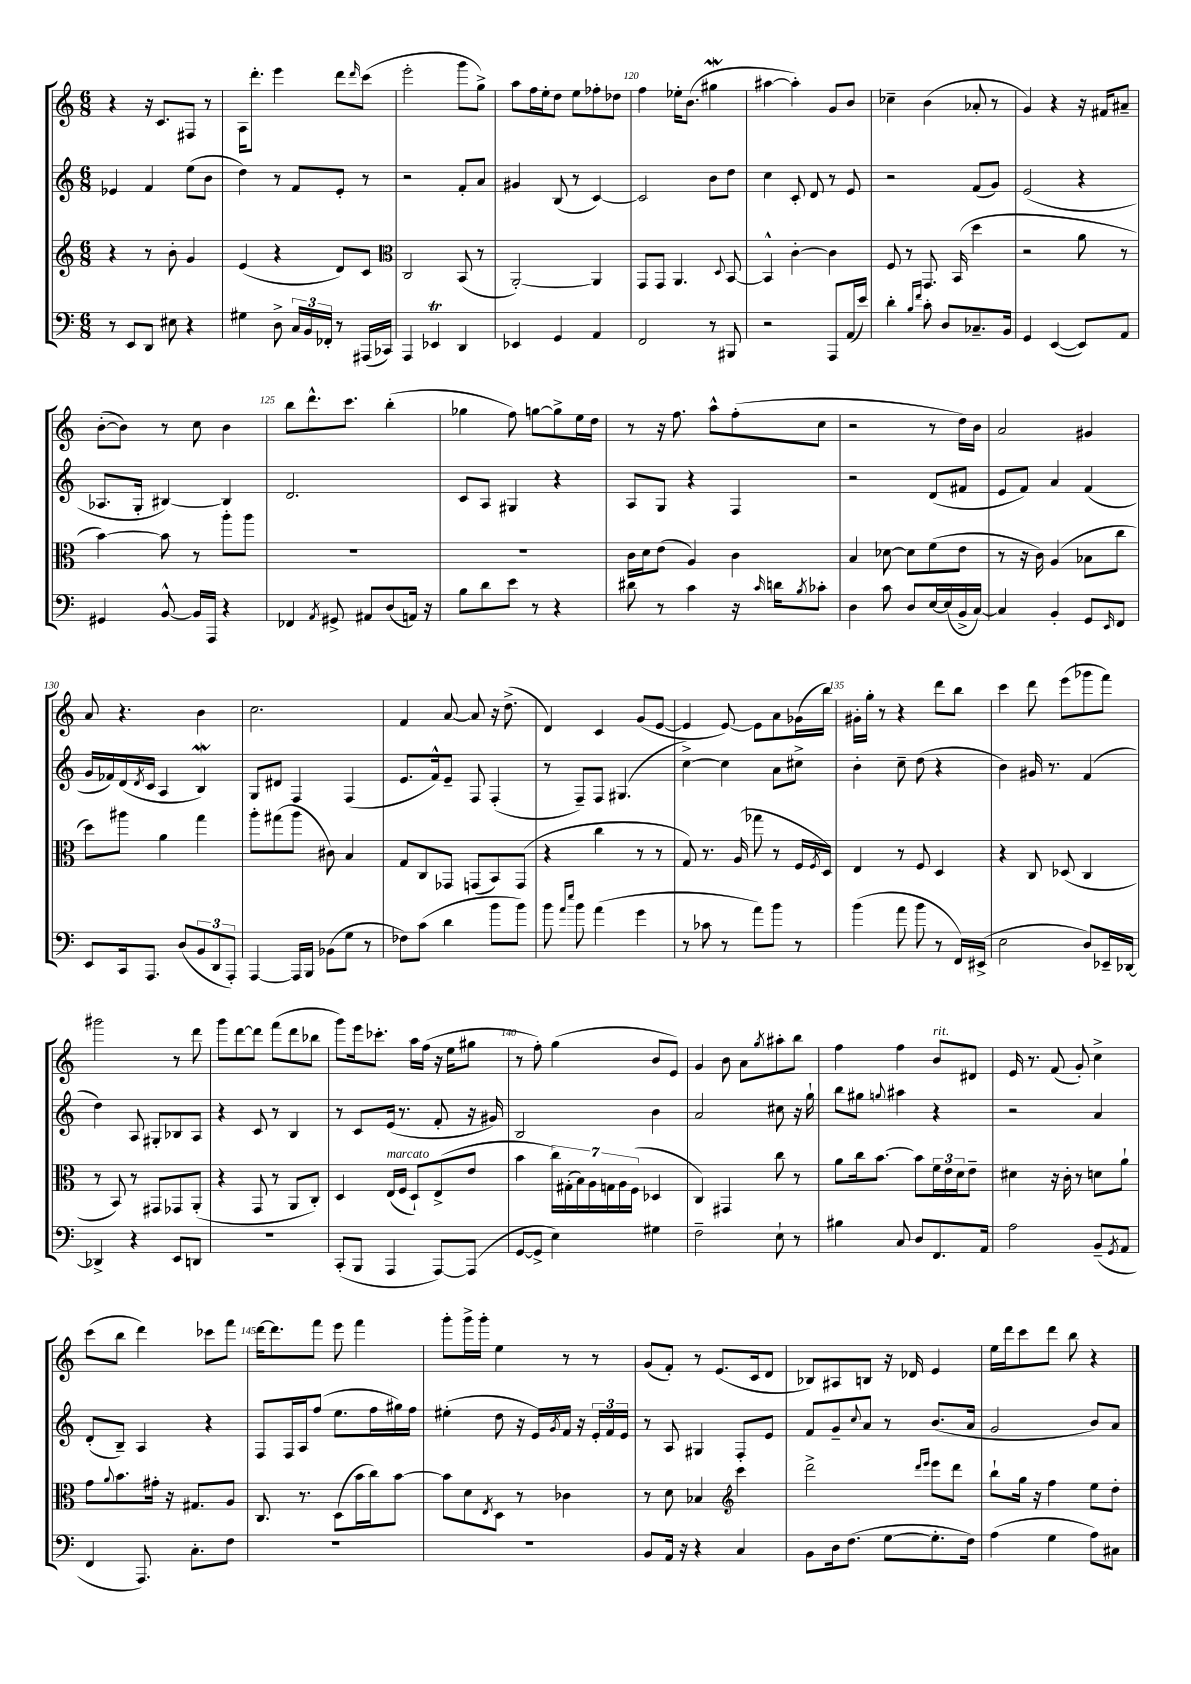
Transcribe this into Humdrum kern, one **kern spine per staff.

**kern	**kern	**kern	**kern
*staff4	*staff3	*staff2	*staff1
*clefF4	*clefG2	*clefG2	*clefG2
*k[]	*k[]	*k[]	*k[]
*M6/8	*M6/8	*M6/8	*M6/8
8r	4r	4e-	4r
8EE	.	.	.
8DD	8r	4f	16r
.	.	.	8.c
8E#	8b'	.	.
4r	4g	(8ee	8F#
.	.	8b	8r
=	=	=	=
4G#	(4e	4dd)	16A
.	.	.	8.ddd'
8D^	4r	8r	4eee
24C	.	8f	.
24BB	.	.	.
24FF-'	.	.	.
8r	8d)	8e'	8ddd
.	.	.	16qqddd
(16AAA#	8c	8r	(8ccc
16CC-)	.	.	.
=	=	=	=
*	*clefC3	*	*
4AAA	2C	2r	2eee'
4EE-	.	.	.
4DD	(8BB	8f'	8ggg
.	8r	8a	8gg^)
=	=	=	=
4EE-	[2AA')	4g#	8aa
.	.	.	16ff
.	.	.	16ee'
4GG	.	(8B	8dd
.	.	8r	8ee
4AA	4AA]	[4c)	8ff-'
.	.	.	8dd-
=	=	=	=
2FF	8GG	2c]	4ff
.	8GG	.	.
.	4.AA	.	16ee-'
.	.	.	(8.b
8r	.	8b	4gg#
.	8qqD	.	.
8BBB#	[8BB	8dd	.
=	=	=	=
2r	4BB^^]	4cc	[4aa#
.	[4c'	8c'	4aa#'])
.	.	8d	.
8AAA	4c]	8r	8g
(16AA	.	8e	8b
16e)	.	.	.
=	=	=	=
4d'	8F	2r	4cc-~
.	8r	.	.
16qqB	.	.	.
16qqf	.	.	.
8c'	8.GG	.	(4b
8D	.	.	.
.	(16BB	.	.
8.C-~	4dd	(8f	8a-'
.	.	8g)	8r
16BB	.	.	.
=	=	=	=
4GG	2r	(2e	4g)
([4EE	.	.	4r
8EE])	8a	4r	16r
.	.	.	16f#
8AA	8r	.	8a#~
=	=	=	=
4GG#	[4b)	8.A-	([8b'
.	.	.	8b])
.	.	16G'	.
[8BB^^	8b]	[4B#)	8r
16BB]	8r	.	8cc
16AAA	.	.	.
4r	8aa'	4B#]	4b
.	8aa	.	.
=	=	=	=
4FF-	2.r	2.d	8bb
.	.	.	8.ddd^^
8qAA	.	.	.
8GG#^	.	.	.
.	.	.	8.ccc
8AA#	.	.	.
(8D	.	.	(4bb'
16AA)	.	.	.
16r	.	.	.
=	=	=	=
8B	2.r	8c	4gg-
8d	.	8A	.
8e	.	4G#	8ff)
8r	.	.	[8gg
4r	.	4r	8gg^]
.	.	.	16ee
.	.	.	16dd
=	=	=	=
8d#	16c	8A	8r
.	16d	.	.
8r	(8e	8G	16r
.	.	.	8.ff
4c	4A)	4r	.
.	.	.	8aa^^
16r	4c	4F	(8ff'
16qqc	.	.	.
16d	.	.	.
8qB	.	.	.
8c-'	.	.	8cc
=	=	=	=
4D	4B	2r	2r
8c	[8d-	.	.
8D	8d-]	.	.
[16E	(8f	(8d	8r
(16E]	.	.	.
16BB^	8e	8f#	16dd)
[16C)	.	.	16b
=	=	=	=
4C]	8r	8e	2a
.	16r	8f)	.
.	16c)	.	.
4BB'	(4A	4a	.
8GG	8B-	(4f	4g#
16qqEE	.	.	.
8FF	8cc	.	.
=	=	=	=
8EE	8dd)	16g	8a
.	.	16f-)	.
16CC	8aa#	(16d	4.r
.	.	8qd	.
8.AAA	.	16c	.
.	4a	4A	.
(8D	.	.	.
12BB	4gg	4B)	4b
12DD	.	.	.
12AAA')	.	.	.
=	=	=	=
[4AAA	8aa'	8G	2.cc
.	(8gg#	8d#	.
16AAA]	8aa	4F	.
16BBB	.	.	.
(8BB-	8c#)	.	.
8G	4B	(4F	.
8r	.	.	.
=	=	=	=
8F-)	8G	8.e	4f
(8c	8C	.	.
.	.	16f^^)	.
4d	8GG-	8e~	[8a
.	(8GG	8F	8a]
8b	8BB)	(4F'	16r
.	.	.	(8.dd^
8b)	(8GG	.	.
=	=	=	=
8b	4r	8r	4d)
16qqa	.	.	.
16qqee	.	.	.
8b	.	8F~)	.
(4a	4cc	8F	4c
.	.	(4.G#	.
4g	8r	.	(8g
.	8r	.	[8e
=	=	=	=
8r	8G)	[4cc^)	4e]
8c-	8.r	.	.
8r	.	4cc]	[8e)
.	(16A	.	.
8a)	8gg-	.	8e]
8b	8r	8a	8a
8r	16F	8cc#^	(16g-
.	8qF	.	.
.	16D)	.	16bb)
=	=	=	=
(4b	4E	4b'	16g#'
.	.	.	16gg'
.	.	.	8r
8a	8r	8cc~	4r
8b	8F	(8dd	.
8r	4D	4r	8ddd
16FF)	.	.	8bb
(16EE#^	.	.	.
=	=	=	=
2E	4r	4b)	4ccc
.	8C	16g#	8ddd
.	.	8.r	.
.	(8D-	.	(8eee
8D)	4C	(4f	8ggg-
16EE-~	.	.	8fff)
[16DD-	.	.	.
=	=	=	=
4DD-^]	8r	4dd)	2ggg#
.	8BB)	.	.
4r	8r	8A	.
.	8GG#	8G#'	.
8EE	8GG-	8B-	8r
8DD	(8AA'	8A	8ddd
=	=	=	=
2.r	4r	4r	8ggg
.	.	.	[8ddd
.	8GG	8c	8ddd]
.	8r	8r	(8fff
.	8AA	4B	8ddd
.	8C')	.	8bb-
=	=	=	=
(8CC'	4D	8r	8ggg)
8BBB	.	8c	16eee
.	.	.	8.ccc-'
4AAA	(16E	(16e	.
.	16F	8.r	.
.	8D`)	.	16aa
.	.	.	(16ff
[8AAA)	(8E^	8f'	16r
.	.	.	16ee
(8AAA]	8e	16r	8gg#
.	.	16g#)	.
=	=	=	=
[8GG	4b	2B	8r
8GG^]	.	.	8ff')
4E)	28cc)	.	(4gg
.	(28G#'	.	.
.	28B)	.	.
.	28A	.	.
.	28G	.	.
.	28A	.	.
.	(28F	.	.
4G#	4D-	4b	8b
.	.	.	8e)
=	=	=	=
2F~	4C)	2a	4g
.	4GG#	.	8b
.	.	.	8a
.	.	.	8qgg
8E`	8cc	8cc#	8aa#'
8r	8r	16r	8bb
.	.	16gg`	.
=	=	=	=
4B#	8a	8bb	4ff
.	16cc	8gg#	.
.	[8.b	.	.
.	.	8qqgg	.
8C	.	4aa#	4ff
8D	8b]	.	.
8.FF	24f	4r	8b
.	24e	.	.
.	24d	.	.
.	8e~	.	8d#
16AA	.	.	.
=	=	=	=
2A	4d#	2r	16e
.	.	.	8.r
.	16r	.	(8f
.	16c'	.	.
.	8r	.	8g')
(8BB~	8d	4a	4cc^
8qGG	.	.	.
8AA	8a`	.	.
=	=	=	=
4FF	8g	(8d'	(8ccc
.	8qqa	.	.
.	8.b	8B~)	8bb
8.AAA)	.	4A	4ddd)
.	16g#'	.	.
.	16r	.	.
8.C'	8.G#	.	.
.	.	4r	8ccc-
8F	8A	.	8fff
=	=	=	=
2.r	8.C	8F	[16ddd
.	.	.	8.ddd]
.	.	16F	.
.	8.r	16A	.
.	.	(8ff	8fff
.	(8D	8.ee	8eee
.	16b	.	4fff
.	16cc)	16ff	.
.	[8b	16gg#)	.
.	.	16ff	.
=	=	=	=
2.r	8b]	(4ee#'	8ggg'
.	8d	.	16ggg^
.	.	.	16ggg'
.	8qE	.	.
.	8D	8dd	4ee
.	8r	16r	.
.	.	16e)	.
.	.	8qg	.
.	4c-	16f	8r
.	.	16r	.
.	.	24e'	8r
.	.	24f	.
.	.	24e	.
=	=	=	=
8BB	8r	8r	(8g
16AA	8d	8A	8f')
16r	.	.	.
4r	4B-	4G#	8r
.	.	.	(8.e
*	*clefG2	*	*
4C	4ccc	8F'	.
.	.	.	16c
.	.	8e	8d
=	=	=	=
8BB	2ddd^	8f	8B-)
16D	.	8g~	8A#
(8.F	.	.	.
.	.	8qqcc	.
.	.	8a	8B
[8G	.	8r	16r
.	.	.	16d-
.	16qqddd	.	.
.	16qqeee	.	.
8.G']	8eee	(8.b	4e
.	8ddd	.	.
16F)	.	16a	.
=	=	=	=
(4A	8bb`	2g	16ee
.	.	.	16ddd
.	16gg	.	8ccc
.	16r	.	.
4G	4ff	.	8ddd
.	.	.	8bb
8A)	8ee	8b)	4r
8C#	8dd'	8a	.
==	==	==	==
*-	*-	*-	*-
